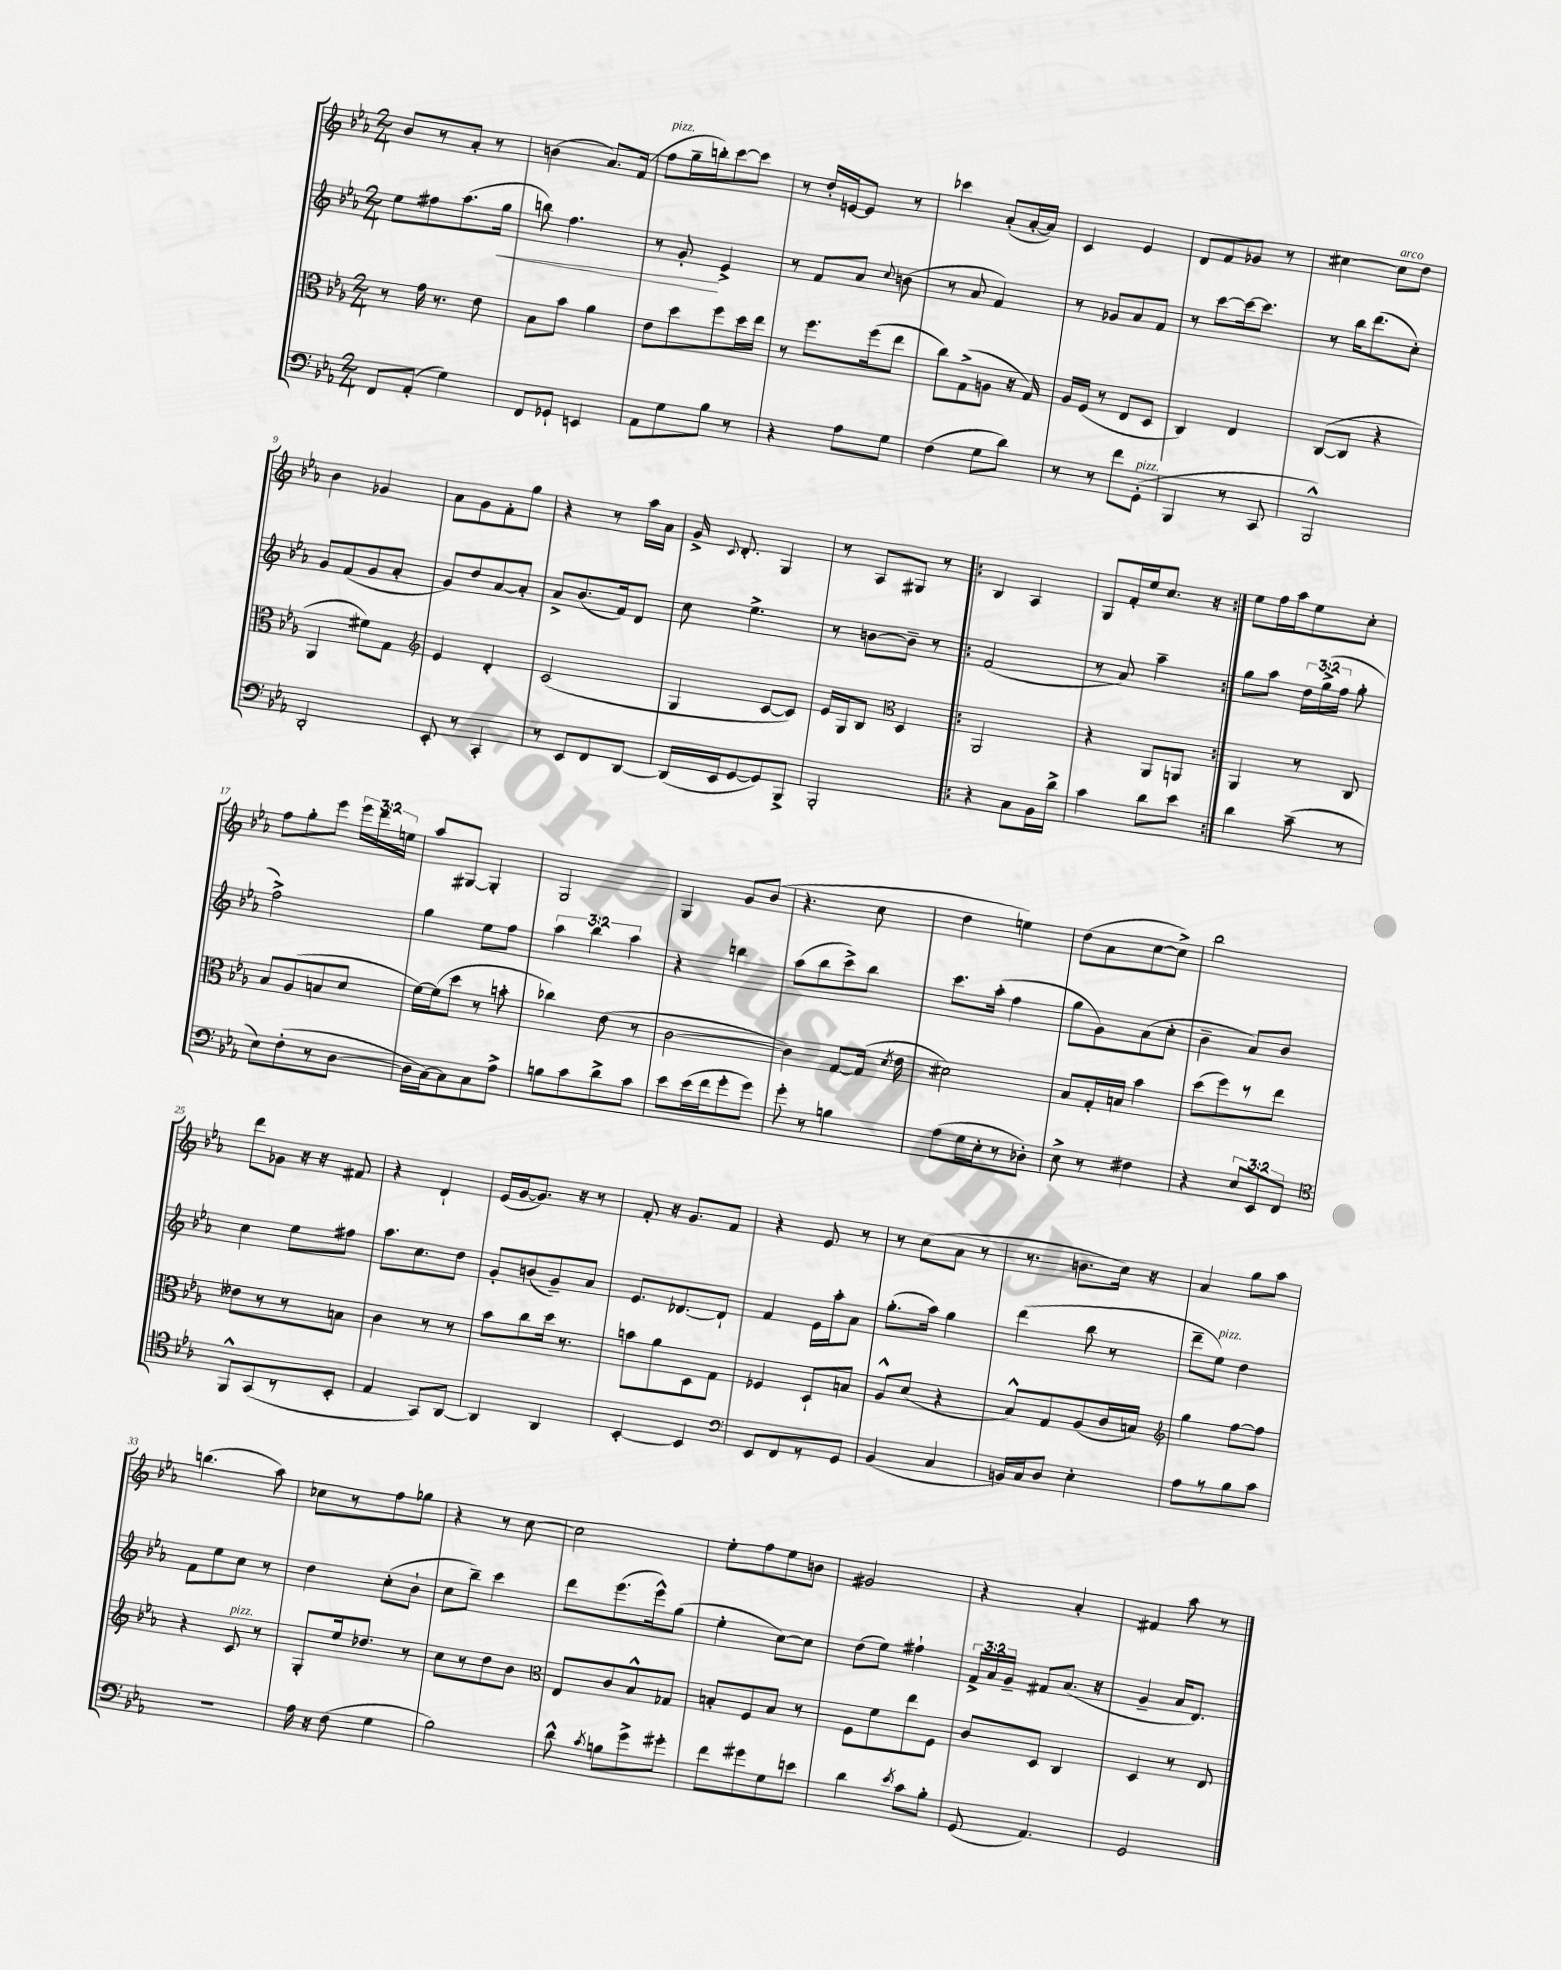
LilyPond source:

<<
\new StaffGroup <<
\new Staff = "s0" {
    \clef treble \key ees \major \numericTimeSignature \time 2/4 \override Staff.TupletNumber.text = #tuplet-number::calc-fraction-text
    \autoBeamOff bes'8[ r8 aes'8]-. r8 |
    b'4( aes'8.[) f'16]( |
    f''8[^\markup { \italic "pizz." } g''16-- b''16-.) c'''8~ c'''8] |
    r8 d''16[-. e'16~ e'8] r8 |
    ces'''4 aes'8[-.( aes'16~-. aes'16]) |
    c'4 ees'4 |
    d'8[ f'8 ges'8] r8 |
    cis''4~ cis''8[^\markup { \italic "arco" } d''8] |
    bes'4 ges'4 |
    aes'8[ g'8 f'8-. g''8] |
    r4 r8 aes''16[ aes'16] |
    g'16-> \appoggiatura { c'8 } d'8.-. g4 |
    r8 aes8[ gis8] r8 |
    \repeat volta 2 { bes4 aes4 |
    g8[ f'16-. ees''16 c''8.] r16 | }
    ees''8[ f''16 aes''16 ees''8 c''8]-. |
    f''8[ g''8-. ees'''8] \tuplet 3/2 { ees'''16[ d'''16 e''16] } |
    aes''8[ gis8]~ gis4-. |
    g2 |
    g4 g'8[ bes'8]( |
    r4. c''8 |
    d''4 e''4) |
    d''8[( aes'8 c''8~ c''8]->) |
    bes''2 |
    d'''8[ ges'8] r16 r16 fis'8 |
    r4 d'4-! |
    ees'16[( g'16~ g'8.]) r16 r8 |
    f'8-. r16 g'8.[ f'8] |
    r4 ees'8 r8 |
    r8 c''8[( aes'8] r8 |
    r8. b'8.[ c''16]) r16 |
    aes'4 g''8[ aes''8] |
    b''4.( aes''8) |
    ces''8[ r8 f''8 ges''8] |
    r4 r8 c''8~ |
    c''2 |
    ees''8[-. f''8 ees''8 b'8] |
    gis'2 |
    r4 aes'4-. |
    fis'4 aes''8 r8 \bar "|." |
}
\new Staff = "s1" {
    \clef treble \key ees \major \numericTimeSignature \time 2/4 \override Staff.TupletNumber.text = #tuplet-number::calc-fraction-text
    \autoBeamOff ees''8[ fis''8 aes''8.( g''16]\< |
    b''8) f''4. |
    r8 g'8-.\! ees'4-> |
    r8 f'8[ aes'8] \appoggiatura { c''8 } b'8( |
    r8 aes'8 f'4) |
    r8 ges'8[ aes'8 f'8] |
    r8 c'''8[~ c'''16~ c'''8.] |
    r8 bes''16[ d'''8.( c''8]-.) |
    g'8[ f'8( g'8 aes'8]-. |
    g'8[) d''8 aes'8~ aes'8]-. |
    aes'8[-> bes'8.( f'16) d'8] |
    c''8 ees''4.-> |
    r8 b'8[~ b'8]-- r8 |
    \repeat volta 2 { f'2( |
    r8 aes'8) aes''4-- | }
    g''8[ aes''8] \tuplet 3/2 { d''16[ g''16->( f''16] } g''8-. |
    f''2->) |
    g''4 ees''8[ f''8] |
    \tuplet 3/2 { aes''4 bes''4 aes''4 } |
    r4 b''4 |
    aes''8[( bes''8 c'''8->) bes''8] |
    c'''8.[ aes''16]-.( f''4 |
    g''8[ g'8) aes'8( c''8]-. |
    bes'4-- aes'8[) bes'8] |
    c''4 ees''8[ fis''8] |
    aes''8.[ c''8. d''8] |
    g'8[-. b'8( g'8--) aes'8] |
    ees'8.[ des'8.~ des'8]-! |
    f'4 ees'16[ aes''16-. aes'8] |
    g''8.[-.( aes''16]) g''4 |
    d'''4( bes''8 r8 |
    d'''8[-- ees''8]^\markup { \italic "pizz." }) d''4 |
    f'8[ ees''8 c''8] r8 |
    d''4 c''8[-.( bes'8]-! |
    c''8[ bes''8]--) c'''4 |
    d'''8[ ees'''8.( ees'''16-^) g''8]( |
    ees''4-. c''8[~) c''8] |
    d''8[( ees''8]) fis''4-! |
    \tuplet 3/2 { f'16[-> aes'16 g'16]-- } fis'8[ aes'8.]( r16 |
    g'4-- aes'16[ d'8.]) \bar "|." |
}
\new Staff = "s2" {
    \clef alto \key ees \major \numericTimeSignature \time 2/4
    \autoBeamOff r8 g'16 r8. ees'8 |
    bes8[ bes'8] aes'4 |
    ees'8[ d''8 f''8 d''16 ees''16] |
    r8 f''8.[ f''16( ees''8] |
    c''8[) g8->( a8] r16 g16) |
    aes16[ f16]( r8 ees8[ d8] |
    c4) ees4 |
    c8[~( c8] r4 |
    aes,4 fis'8[) g8] |
    \clef treble ees'4 d'4-. |
    c'2( |
    g4 c'8[~ c'8]) |
    ees'16[ g16 bes8] \clef alto d4 |
    \repeat volta 2 { aes,2 |
    r4 aes,8[ a,8] | }
    aes,4 r8 c8 |
    bes8[ aes8( b8 d'8] |
    f'16[~) f'16( d''8] r8 b'8-. |
    ces''4) ees'8( r8 |
    c'2~ |
    c'4) g8[~ g16]( \acciaccatura { d'8 } ees'16 |
    dis'2) |
    bes8[ g16-. b16] bes'4 |
    d''8[( f''8) r8 ees''8] |
    eeses'8[ r8 r8 b8] |
    c'4 r8 r8 |
    bes'8[ c''8 d''16] r8. |
    b'8[ aes'8 d8 g8] |
    fes4 d8[-! b8] |
    aes8[-^ d'8]( r4 |
    bes8[-^) g8 aes8( c'16 b16]) |
    \clef treble g''4 f''8[~ f''8] |
    r4 c'8^\markup { \italic "pizz." } r8 |
    g8[-. ees''16 des''8.] r8 |
    c''8[ r8 d''8 bes'8] |
    \clef alto ees8[ c'8 bes8-^ ges8] |
    b8[-. f8 b8] r8 |
    f8[ f'8 ees''8 f8] |
    c'8[ d8] c4 |
    d4 r8 ees8 \bar "|." |
}
\new Staff = "s3" {
    \clef bass \key ees \major \numericTimeSignature \time 2/4 \override Staff.TupletNumber.text = #tuplet-number::calc-fraction-text
    \autoBeamOff f,8[ aes,8]-.( g4) |
    f,8[ ges,8]-! e,4 |
    aes,8[ g8 bes8] r8 |
    r4 aes8[ g8] |
    f4( g8[ d'8]) |
    r8 r8 f'8[ g,8]-.^\markup { \italic "pizz." }( |
    bes,,4 r8 c,8 |
    bes,,2-^) |
    d,2-. |
    ees,8-. r8 c,4-. |
    r8 ees,8[ f,8 d,8]~ |
    d,16[( ees,16 g,8~ g,8) bes,,8]-> |
    bes,,2-. |
    \repeat volta 2 { r4 c8[ bes,16 d'16]-> |
    c'4 d'8[ ees'8] | }
    d'4 c'8--( r8 |
    ees8[) f8-.( r8 d8]~ |
    d16[ c16~) c8 c8 aes8]-> |
    b8[ c'8 d'8-> c'8] |
    ees'8[ ees'16( f'16 g'8-. g'8]) |
    g'8-. r8 b4 |
    aes8[( g16 ees16-. r8 des8]-.) |
    ees8-> r8 fis4 |
    r4 \tuplet 3/2 { ees8[ ees,8 f,8] } |
    \clef tenor f,8[-^ g,8( r8 bes,8]-. |
    ees4 g,8[) aes,8]~ |
    aes,4 aes,4 |
    bes,4~-. bes,4 |
    \clef bass ees,8[ f,8 r8 g,8] |
    bes,4( c4 |
    b,16[) c16 d8] ees4-. |
    aes8[ r8 bes8 c'8] |
    r2 |
    aes16 r16 f8( g4 |
    bes2) |
    d'8-^ \acciaccatura { c'8 } b8[ g'8-> gis'8]-. |
    f'8[ gis'8 g8 e'8] |
    d'4 \acciaccatura { ees'8 } c'8[ bes8]-. |
    g,8( aes,4.) |
    g,2 \bar "|." |
}
>>
>>
